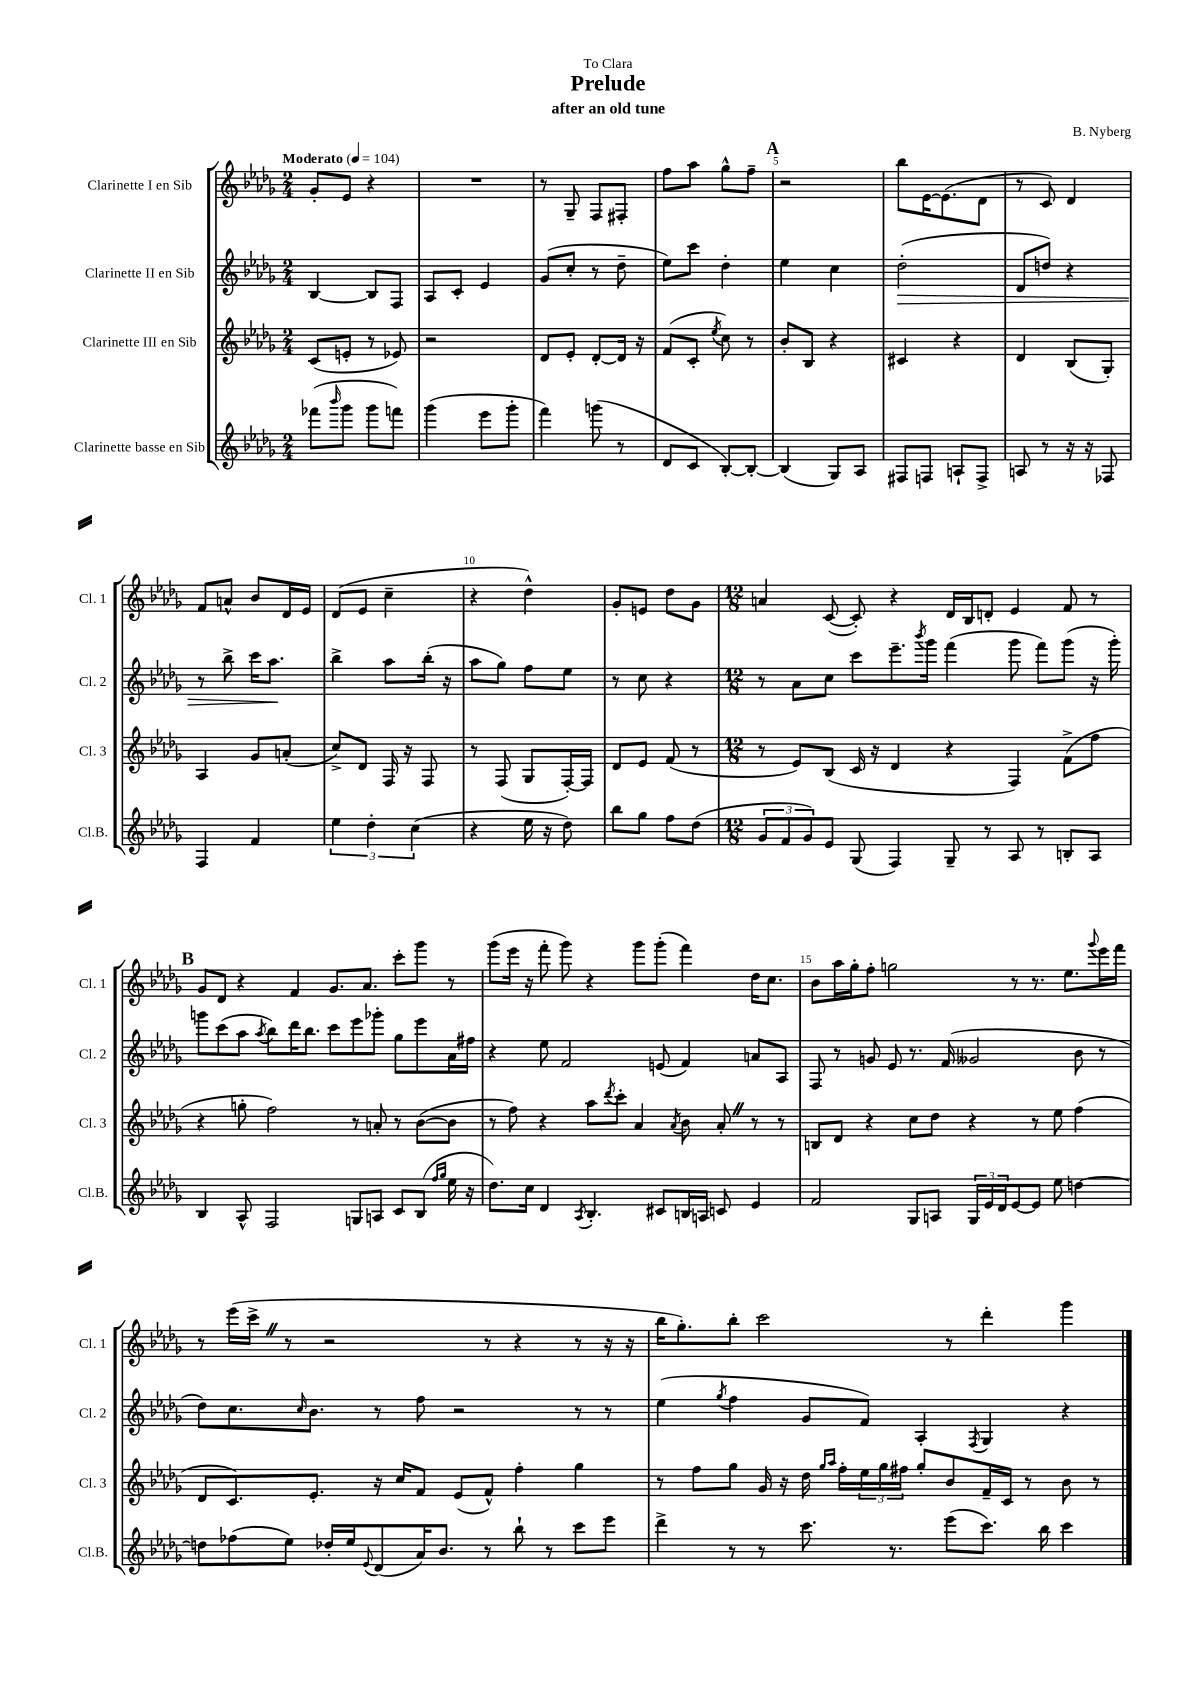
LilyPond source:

\header { title = "Prelude" composer = "B. Nyberg" subtitle = "after an old tune" dedication = "To Clara" }
<<
\new StaffGroup <<
\new Staff = "s0" \with { instrumentName = "Clarinette I en Sib" shortInstrumentName = "Cl. 1" } {
    \clef treble \key des \major \numericTimeSignature \time 2/4 \tempo "Moderato" 4 = 104
    ges'8-. ees'8 r4 |
    R2 |
    r8 ges8-- f8 fis8-. |
    f''8 aes''8 ges''8-^ f''8-- |
    \mark \markup { \bold "A" } r2 |
    bes''8 ees'16~ ees'8.( des'8 |
    r8 c'8) des'4 |
    f'8 a'8-^ bes'8 des'16 ees'16 |
    des'8( ees'8 c''4-- |
    r4 des''4-^) |
    ges'8-. e'8 des''8 ges'8 |
    \numericTimeSignature \time 12/8 a'4 c'8~( c'8-.) r4 des'16 bes16 d'8-. ees'4 f'8 r8 |
    \mark \markup { \bold "B" } ges'8 des'8 r4 f'4 ges'8. aes'8. c'''8-. ges'''8 r8 |
    ges'''8( ees'''16 r16 f'''8-. ges'''8) r4 ges'''8 ges'''8-.( f'''4) des''16 c''8. |
    bes'8 aes''16 ges''16-. f''8-. g''2 r8 r8. ees''8. \appoggiatura { ges'''8 } ees'''16 f'''16 |
    r8 ees'''16( c'''16-> \once \override BreathingSign.text = \markup { \musicglyph "scripts.caesura.straight" } \breathe r8 r2 r8 r4 r8 r16 r16 |
    bes''16 ges''8.-.) bes''8-. c'''2 r8 des'''4-. ges'''4 \bar "|." |
}
\new Staff = "s1" \with { instrumentName = "Clarinette II en Sib" shortInstrumentName = "Cl. 2" } {
    \clef treble \key des \major \numericTimeSignature \time 2/4
    bes4~ bes8 f8 |
    aes8 c'8-. ees'4 |
    ges'8( c''8-. r8 des''8-- |
    ees''8) c'''8 des''4-. |
    \mark \markup { \bold "A" } ees''4 c''4 |
    des''2-.\>( |
    des'8 d''8) r4 |
    r8 bes''8-> c'''16 aes''8.\! |
    bes''4-> aes''8 bes''16-.( r16 |
    aes''8 ges''8) f''8 ees''8 |
    r8 c''8 r4 |
    \numericTimeSignature \time 12/8 r8 aes'8 c''8 c'''8 ees'''8.-- \acciaccatura { bes'''8 } ges'''16 f'''4( ges'''8 f'''8) ges'''8( r16 ges'''16-.) |
    \mark \markup { \bold "B" } g'''8 c'''8( aes''8 \acciaccatura { aes''8 } bes''8) des'''16 bes''8. c'''8 ees'''8 ges'''8-. ges''8 ees'''8 aes'16 fis''16 |
    r4 ees''8 f'2 e'8( f'4) a'8 aes8 |
    f8 r8 g'8 ees'8 r8. f'16( geses'2 bes'8 r8 |
    des''8) c''8. \grace { c''16 } bes'8. r8 f''8 r2 r8 r8 |
    ees''4( \acciaccatura { ges''8 } f''4 ges'8 f'8) aes4-. \acciaccatura { f8 } ges4 r4 \bar "|." |
}
\new Staff = "s2" \with { instrumentName = "Clarinette III en Sib" shortInstrumentName = "Cl. 3" } {
    \clef treble \key des \major \numericTimeSignature \time 2/4
    c'8( e'8-. r8 ees'8) |
    r2 |
    des'8 ees'8-. des'8~-. des'16 r16 |
    f'8( c'8-. \acciaccatura { ees''8 } c''8) r8 |
    \mark \markup { \bold "A" } bes'8-. bes8 r4 |
    cis'4 r4 |
    des'4 bes8( ges8-.) |
    aes4 ges'8 a'8-.( |
    c''8->) des'8 f16 r16 f8 |
    r8 f8( ges8 f16~-.) f16 |
    des'8 ees'8 f'8( r8 |
    \numericTimeSignature \time 12/8 r8 ees'8) bes8( c'16 r16 des'4 r4 f4) f'8->( f''8 |
    \mark \markup { \bold "B" } r4 g''8-. f''2) r8 a'8-. r8 bes'8~( bes'8 |
    r8 f''8) r4 aes''8 \acciaccatura { des'''8 } c'''8-. aes'4 \acciaccatura { aes'8 } bes'8 aes'8-. \once \override BreathingSign.text = \markup { \musicglyph "scripts.caesura.straight" } \breathe r8 r8 |
    b8 des'8 r4 c''8 des''8 r4 r8 ees''8 f''4( |
    des'8 c'8.) ees'8.-. r16 c''16 f'8 ees'8( f'8-^) f''4-. ges''4 |
    r8 f''8 ges''8 ges'16 r16 des''16 \grace { ges''16 aes''16 } f''16-. \tuplet 3/2 { ees''16 ges''16 fis''16 } ges''8-. bes'8 f'16-- c'16 r8 bes'8 r8 \bar "|." |
}
\new Staff = "s3" \with { instrumentName = "Clarinette basse en Sib" shortInstrumentName = "Cl.B." } {
    \clef treble \key des \major \numericTimeSignature \time 2/4
    fes'''8( \grace { bes'''16 } ges'''8 ges'''8 f'''8) |
    ges'''4( ees'''8 ges'''8-. |
    f'''4) g'''8( r8 |
    des'8 c'8 bes8~-.) bes8~-. |
    \mark \markup { \bold "A" } bes4( ges8) aes8 |
    fis8 f8 a8-! f8-> |
    a8 r8 r16 r16 fes8 |
    f4 f'4 |
    \tuplet 3/2 { ees''4 des''4-. c''4( } |
    r4 ees''16 r16 des''8) |
    bes''8 ges''8 f''8 des''8( |
    \numericTimeSignature \time 12/8 \tuplet 3/2 { ges'8 f'8 ges'8) } ees'8 ges8( f4) ges8-- r8 aes8 r8 b8-. aes8 |
    \mark \markup { \bold "B" } bes4 aes8-^ f2 g8 a8 c'8 bes8( \grace { f''16 ges''16 } ees''16 r16 |
    des''8.) c''16 des'4 \acciaccatura { aes8 } bes4.-. cis'8 b16 a16 c'8 ees'4 |
    f'2 ges8 a8 \tuplet 3/2 { ges16 ees'16 des'16 } ees'8~ ees'8 ees''8 d''4~ |
    d''8 fes''8( ees''8) des''16-. ees''16 \appoggiatura { ees'8 } des'8( aes'16) bes'8. r8 bes''8-! r8 c'''8 ees'''8 |
    des'''4-> r8 r8 c'''8. r8. ees'''8( c'''8.) bes''16 c'''4 \bar "|." |
}
>>
>>
\layout { \context { \Score \override BarNumber.break-visibility = ##(#f #t #t) barNumberVisibility = #(every-nth-bar-number-visible 5) } }
